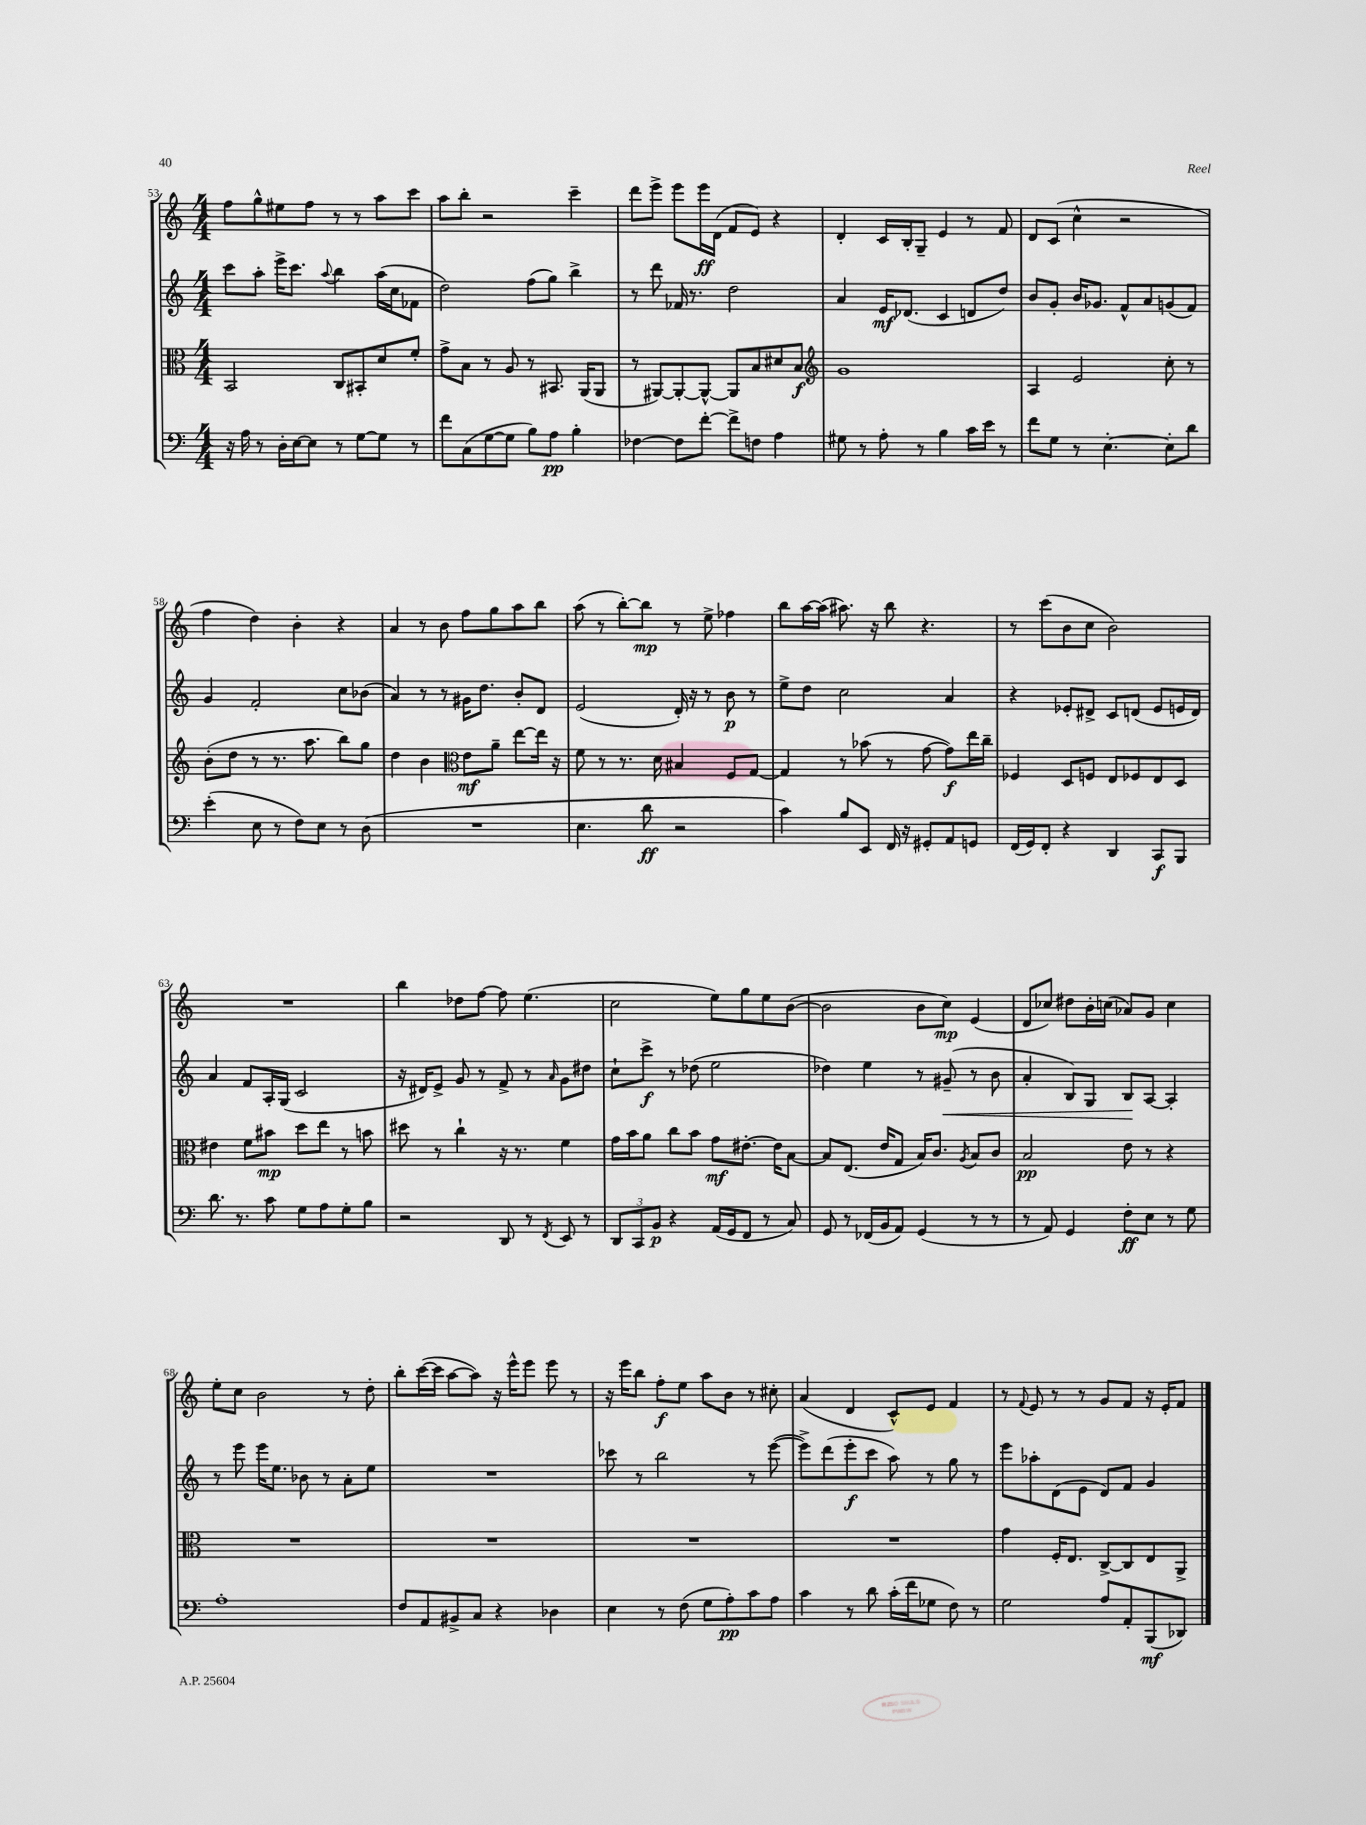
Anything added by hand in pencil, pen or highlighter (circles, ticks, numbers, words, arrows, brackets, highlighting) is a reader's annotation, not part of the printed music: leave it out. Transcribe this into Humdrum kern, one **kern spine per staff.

**kern	**kern	**kern	**kern
*staff4	*staff3	*staff2	*staff1
*clefF4	*clefC3	*clefG2	*clefG2
*k[]	*k[]	*k[]	*k[]
*M4/4	*M4/4	*M4/4	*M4/4
16r	2BB	8ccc	8ff
16A	.	.	.
8r	.	8aa'	8gg^^
16D'	.	16eee^	8ee#
[16E	.	8.ccc	.
8E]	.	.	8ff
.	.	8qqaa	.
8r	8C	4bb	8r
[8G	8BB#'	.	8r
8G]	8d	(16aa	8aa
.	.	16cc	.
8r	8f'	8f-	8ccc
=	=	=	=
8f	8g^	2dd)	8aa
(8C	8B	.	8bb'
[8G	8r	.	2r
8G]	8A	.	.
8B)	8r	(8ff	.
8A	8.BB#	8gg)	.
4B'	.	4bb^	4ccc~
.	(16AA	.	.
.	8AA	.	.
=	=	=	=
[4F-	8r	8r	8ddd
.	[8AA#)	8ddd	8eee^
8F-]	8AA#'_	16f-	8eee
.	.	8.r	.
[8f'	8AA#^^_	.	16eee
.	.	.	(16d
8f^]	8AA#]	2dd	8f
8F	8B	.	8e)
4A	8d#	.	4r
.	8B	.	.
=	=	=	=
*	*clefG2	*	*
8G#	1g	4a	4d'
8r	.	.	.
8A'	.	16e	16c
.	.	(8.d-	16B'
8r	.	.	8G~
4B	.	4c	4e
16c	.	8d	8r
16e	.	.	.
8r	.	8dd)	8f
=	=	=	=
8f	4A	8b	8d
8G	.	8g'	(8c
8r	2e	16b	4cc^^
.	.	8.g-	.
[4.E'	.	.	.
.	.	8f^^	2r
.	.	8a	.
8E']	8cc'	(8g	.
8d	8r	8f)	.
=	=	=	=
(4e'	(8b'	4g	4ff
.	8dd	.	.
8E	8r	2f'	4dd)
8r	8.r	.	.
8F)	.	.	4b'
.	8.aa	.	.
8E	.	.	.
8r	8bb)	8cc	4r
(8D	8gg	(8b-	.
=	=	=	=
1r	4dd	4a)	4a
.	4b	8r	8r
.	.	8r	8b
*	*clefC3	*	*
.	8e	16g#	8ff
.	.	8.dd	.
.	8a~	.	8gg
.	[8ee	8b'	8aa
.	16ee]	8d	8bb
.	16r	.	.
=	=	=	=
4.E	8f	(2e	(8aa
.	8r	.	8r
.	8.r	.	[8bb')
8d	.	.	8bb]
.	16d	.	.
2r	4B#	16d')	8r
.	.	16r	.
.	.	8r	8ee^
.	8F	8b	4ff-
.	[8G	8r	.
=	=	=	=
4c)	4G]	8ee^	8bb
.	.	8dd	[16aa
.	.	.	(16aa]
8B	8r	2cc	8.aa#)
8EE	(8b-	.	.
.	.	.	16r
16FF	8r	.	8bb
16r	.	.	.
8GG#'	[8g	.	4.r
8AA	8g])	4a	.
8GG	16ee	.	.
.	16cc~	.	.
=	=	=	=
(16FF	4F-	4r	8r
16GG)	.	.	.
8FF'	.	.	(8ccc
4r	8D	8e-'	8b
.	8F	8d#^	8cc
4DD	8E	8c	2b)
.	8F-	(8d	.
8CC	8E	8e-	.
8BBB	8D	16e	.
.	.	16d)	.
=	=	=	=
8.d	4e#	4a	1r
8.r	.	.	.
.	8f	8f	.
8c	8b#	16A'	.
.	.	(16G	.
8G	8dd	2c	.
8A	8ee	.	.
8G'	8r	.	.
8B	8b	.	.
=	=	=	=
2r	8dd#	16r	4bb
.	.	16d#)	.
.	8r	8e^	.
.	4cc`	8g	8dd-
.	.	8r	[8ff
8DD	16r	8f^	8ff]
.	8.r	.	.
8r	.	8r	(4.ee
8qFF	.	16qqa	.
8EE	4f	8g	.
8r	.	8dd#	.
=	=	=	=
12DD	16g	8cc`	2cc
.	16b	.	.
12CC	.	.	.
.	8a	8ccc^	.
12BB	.	.	.
4r	8cc	8r	.
.	8b	(8dd-	.
(16AA	8g	2ee	8ee)
16GG	.	.	.
8FF	[8.e#'	.	8gg
8r	.	.	8ee
.	16e#]	.	.
8C)	[8B	.	([8b
=	=	=	=
8GG	8B]	4dd-)	2b]
8r	(8.E	.	.
(16FF-	.	4ee	.
16BB	16e	.	.
8AA)	8G	.	.
(4GG	16B)	8r	8b
.	8.c	.	.
.	.	(8g#~	8cc)
.	8qA	.	.
8r	8B	8r	(4e
8r	8c	8b	.
=	=	=	=
8r	2B	4a'	8d
8AA)	.	.	8cc-)
4GG	.	8B)	8dd#
.	.	8G	16b'
.	.	.	(16cc
8F'	8e	8B	8a-)
8E	8r	[8A	8g
8r	4r	4A']	4cc
8G	.	.	.
=	=	=	=
1A'	1r	8r	8ee'
.	.	8eee	8cc
.	.	16eee	2b
.	.	8.ee	.
.	.	8b-	.
.	.	8r	.
.	.	8a'	8r
.	.	8ee	8dd'
=	=	=	=
8F	1r	1r	8bb'
8AA	.	.	([16ccc
.	.	.	16ccc]
8BB#^	.	.	[8aa
8C	.	.	8aa])
4r	.	.	16r
.	.	.	16eee^^
.	.	.	8eee
4D-	.	.	8eee
.	.	.	8r
=	=	=	=
4E	1r	8ccc-	16r
.	.	.	16eee
.	.	8r	8bb
8r	.	2bb	8ff'
(8F	.	.	8ee
8G	.	.	8aa
8A')	.	.	8b
8c	.	8r	8r
8A	.	([8eee	8cc#'
=	=	=	=
4c	1r	8eee^])	(4a
.	.	(8ddd	.
8r	.	8eee'	4d
8d	.	8ccc	.
(16c'	.	8aa)	8c^^)
16f	.	.	.
8G-	.	8r	8e
8F)	.	8gg	4f
8r	.	8r	.
=	=	=	=
2G	4g	8eee	8r
.	.	.	8qqf
.	.	8aa-'	8e
.	16F'	(8d	8r
.	8.E	.	.
.	.	8e	8r
8A	[8C^	8d)	8g
8AA'	8C]	8f	8f
(8BBB	8E	4g	16r
.	.	.	16e'
8DD-)	8AA^	.	8f
==	==	==	==
*-	*-	*-	*-
